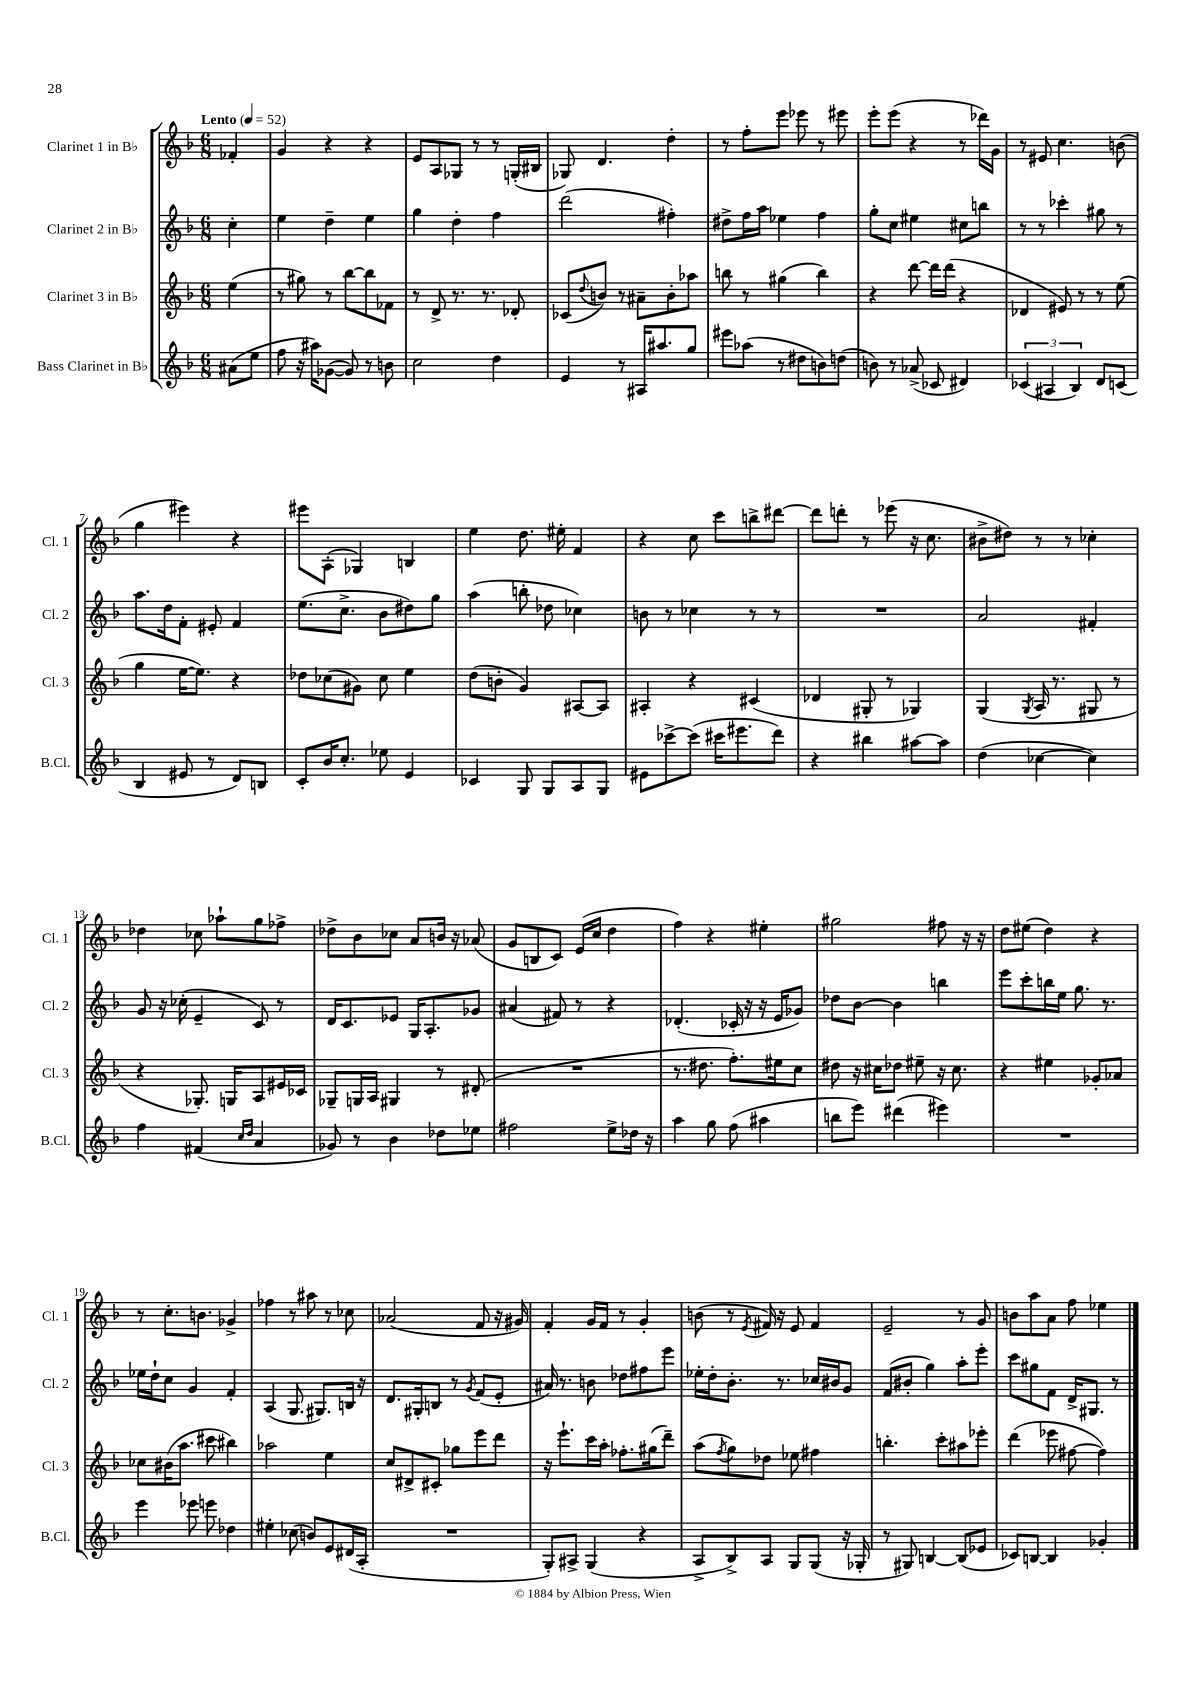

**kern	**kern	**kern	**kern
*staff4	*staff3	*staff2	*staff1
*clefG2	*clefG2	*clefG2	*clefG2
*k[b-]	*k[b-]	*k[b-]	*k[b-]
*M6/8	*M6/8	*M6/8	*M6/8
*MM52	*MM52	*MM52	*MM52
(8a#	(4ee	4cc'	4f-'
8ee	.	.	.
=	=	=	=
8ff	8r	4ee	4g
16r	8gg#)	.	.
16aa#)	.	.	.
([8g-	8r	4dd~	4r
8g-])	[8bb-	.	.
8r	8bb-]	4ee	4r
8b	8f-	.	.
=	=	=	=
2cc	8r	4gg	8e
.	8d^	.	8A
.	8.r	4dd'	8G-
.	.	.	8r
.	8.r	.	.
4dd	.	4ff	8r
.	8d-'	.	(16G'
.	.	.	16B#
=	=	=	=
4e	(8c-	(2ddd	8G-)
.	8qqdd	.	.
.	8b)	.	4.d
8r	8r	.	.
16A#	8a#~	.	.
8.aa#	.	.	.
.	8b'	4ff#')	4dd'
8gg	8aa-	.	.
=	=	=	=
8eee#	8bb	8dd#^	8r
(8aa-	8r	16ff	8ff'
.	.	16aa	.
8r	(4gg#	4ee-	8eee
8dd#	.	.	8eee-
8b)	4bb)	4ff	8r
(8dd	.	.	8eee#
=	=	=	=
8b)	4r	8gg'	8eee'
8r	.	8cc	(8eee
(8a-^	[8ddd	4ee#	4r
8c-	16ddd]	.	.
.	(16ddd	.	.
4d#)	4r	8cc#	8r
.	.	8bb	16ddd-)
.	.	.	16g
=	=	=	=
(6c-	4d-	8r	8r
.	.	8r	8e#
6A#	.	.	.
.	8e#)	4ccc-'	4.cc
6B-)	.	.	.
.	8r	.	.
8d	8r	8gg#	.
(8c	(8ee	8r	(8b
=	=	=	=
4B-	4gg	8.aa	4gg
.	.	16dd	.
8e#	[16ee	8f'	4eee#)
.	8.ee])	.	.
8r	.	8e#'	.
8d)	4r	4f	4r
8B	.	.	.
=	=	=	=
8c'	8dd-	(8.ee	8eee#
16b-	(8cc-	.	(8A'
8.cc'	.	8.cc^	.
.	8g#)	.	4G-)
8ee-	8cc-	8b-	.
4e	4ee	8dd#)	4B
.	.	8gg	.
=	=	=	=
4c-	(8dd	(4aa	4ee
.	8b'	.	.
8G	4g)	8bb'	8.dd
8G	.	8dd-	.
.	.	.	16ee#'
8A	[8A#	4cc-)	4f
8G	8A#]	.	.
=	=	=	=
8e#	4A#'	8b	4r
[8ccc-^	.	8r	.
(8ccc-]	4r	4cc-	8cc
16ccc#	.	.	8ccc
8.eee#	.	.	.
.	(4c#	8r	8bb^
8ddd)	.	8r	[8ddd#
=	=	=	=
4r	4d-	2.r	8ddd#]
.	.	.	8ddd'
4bb#	8G#'	.	8r
.	8r	.	(8eee-
[8aa#	4G-)	.	16r
.	.	.	8.cc
8aa#]	.	.	.
=	=	=	=
(4dd	(4G	2a	8b#^
.	.	.	8dd#)
.	8qG	.	.
[4cc-	16A	.	8r
.	8.r	.	.
.	.	.	8r
4cc-])	8G#	4f#'	4cc-'
.	8r	.	.
=	=	=	=
4ff	4r	8g	4dd-
.	.	16r	.
.	.	(16cc-'	.
(4f#	8.G-')	4e~	8cc-
.	.	.	8aa-`
.	16G	.	.
16qqcc	.	.	.
16qqdd	.	.	.
4a	8A	8c)	8gg
.	16e#	8r	8ff-^
.	16c-	.	.
=	=	=	=
8g-)	8G-~	16d	8dd-^
.	.	8.c	.
8r	16G	.	8b-
.	16A	.	.
4b-	4G#	8e-	8cc-
.	.	16G	8a
.	.	8.A'	.
8dd-	8r	.	16b
.	.	.	16r
8ee-	(8d#'	8g-	(8a-
=	=	=	=
2ff#	2.r	(4a#	8g
.	.	.	8B
.	.	8f#)	8c)
.	.	8r	(16e
.	.	.	16cc
8ee^	.	4r	4dd
16dd-	.	.	.
16r	.	.	.
=	=	=	=
4aa	8.r	(4.d-'	4ff)
.	8.dd#	.	.
8gg	.	.	4r
(8ff	8.ff')	16c-'	.
.	.	16r	.
4aa#	.	16r	4ee#'
.	16ee#	16e	.
.	8cc	8g-)	.
=	=	=	=
8bb	8dd#	8dd-	2gg#
8eee)	16r	[8b-	.
.	16cc#	.	.
(4ddd#	8dd-	4b-]	.
.	8ee#~	.	.
4eee#)	16r	4bb	8ff#
.	8.cc#	.	.
.	.	.	16r
.	.	.	16r
=	=	=	=
2.r	4r	8eee	8dd
.	.	8ccc'	(8ee#
.	4ee#	16bb	4dd)
.	.	16ee	.
.	.	8.gg	.
.	8g-'	.	4r
.	.	8.r	.
.	8a-	.	.
=	=	=	=
4eee	8cc-	16ee-	8r
.	.	16dd`	.
.	(16b#	8cc	8.cc'
.	8.aa	.	.
8eee-	.	4g	.
.	.	.	8.b
8eee	8ccc#	.	.
4dd-	4bb#)	4f'	4g-^
=	=	=	=
4ee#'	2aa-	(4A	4ff-
(8cc-	.	8.G	8r
8b)	.	.	8aa#
.	.	8.G#)	.
8e	4ee	.	8r
(16d#	.	16B	8cc-
16A'	.	16r	.
=	=	=	=
2.r	8cc	8.d	(2a-
.	8d#^	.	.
.	.	16G#'	.
.	8c#'	8B	.
.	8gg-	8r	.
.	.	8qg	.
.	8eee	(8f	8f
.	8ddd	8e'	16r
.	.	.	16g#)
=	=	=	=
8G')	16r	16a#)	4f'
.	8.eee`	8.r	.
8A#^	.	.	.
(4G	16ccc	8b	16g
.	16aa'	.	16f
.	8.ff-'	8dd-	8r
4r	.	8ff#	4g'
.	(16gg#	.	.
.	8ddd~)	8eee	.
=	=	=	=
8A^	(8aa	16ee-'	(8b
.	.	16dd'	.
.	8qff	.	.
8B-^)	8gg)	8.b-'	8r
.	.	.	8qe
8A	8dd-	.	16f#)
.	.	8.r	16r
8G	8ee-	.	8e
(8G	4ff#	16cc-	4f#
.	.	16b#	.
16r	.	8g	.
16G-'	.	.	.
=	=	=	=
8r	4.bb'	(8f	2e~
8G#)	.	8b#'	.
[4B	.	4gg)	.
.	8ccc'	.	.
(8B]	8aa#	8aa'	8r
8e-	8eee-'	8eee'	8g
=	=	=	=
8c-)	(4ddd	8ccc	8b
[8B	.	8gg#	8aa
4B]	8eee-	8f	8a
.	[8ff#	16d^	8ff
.	.	8.G#	.
4g-'	4ff#])	.	4ee-
.	.	8r	.
==	==	==	==
*-	*-	*-	*-
